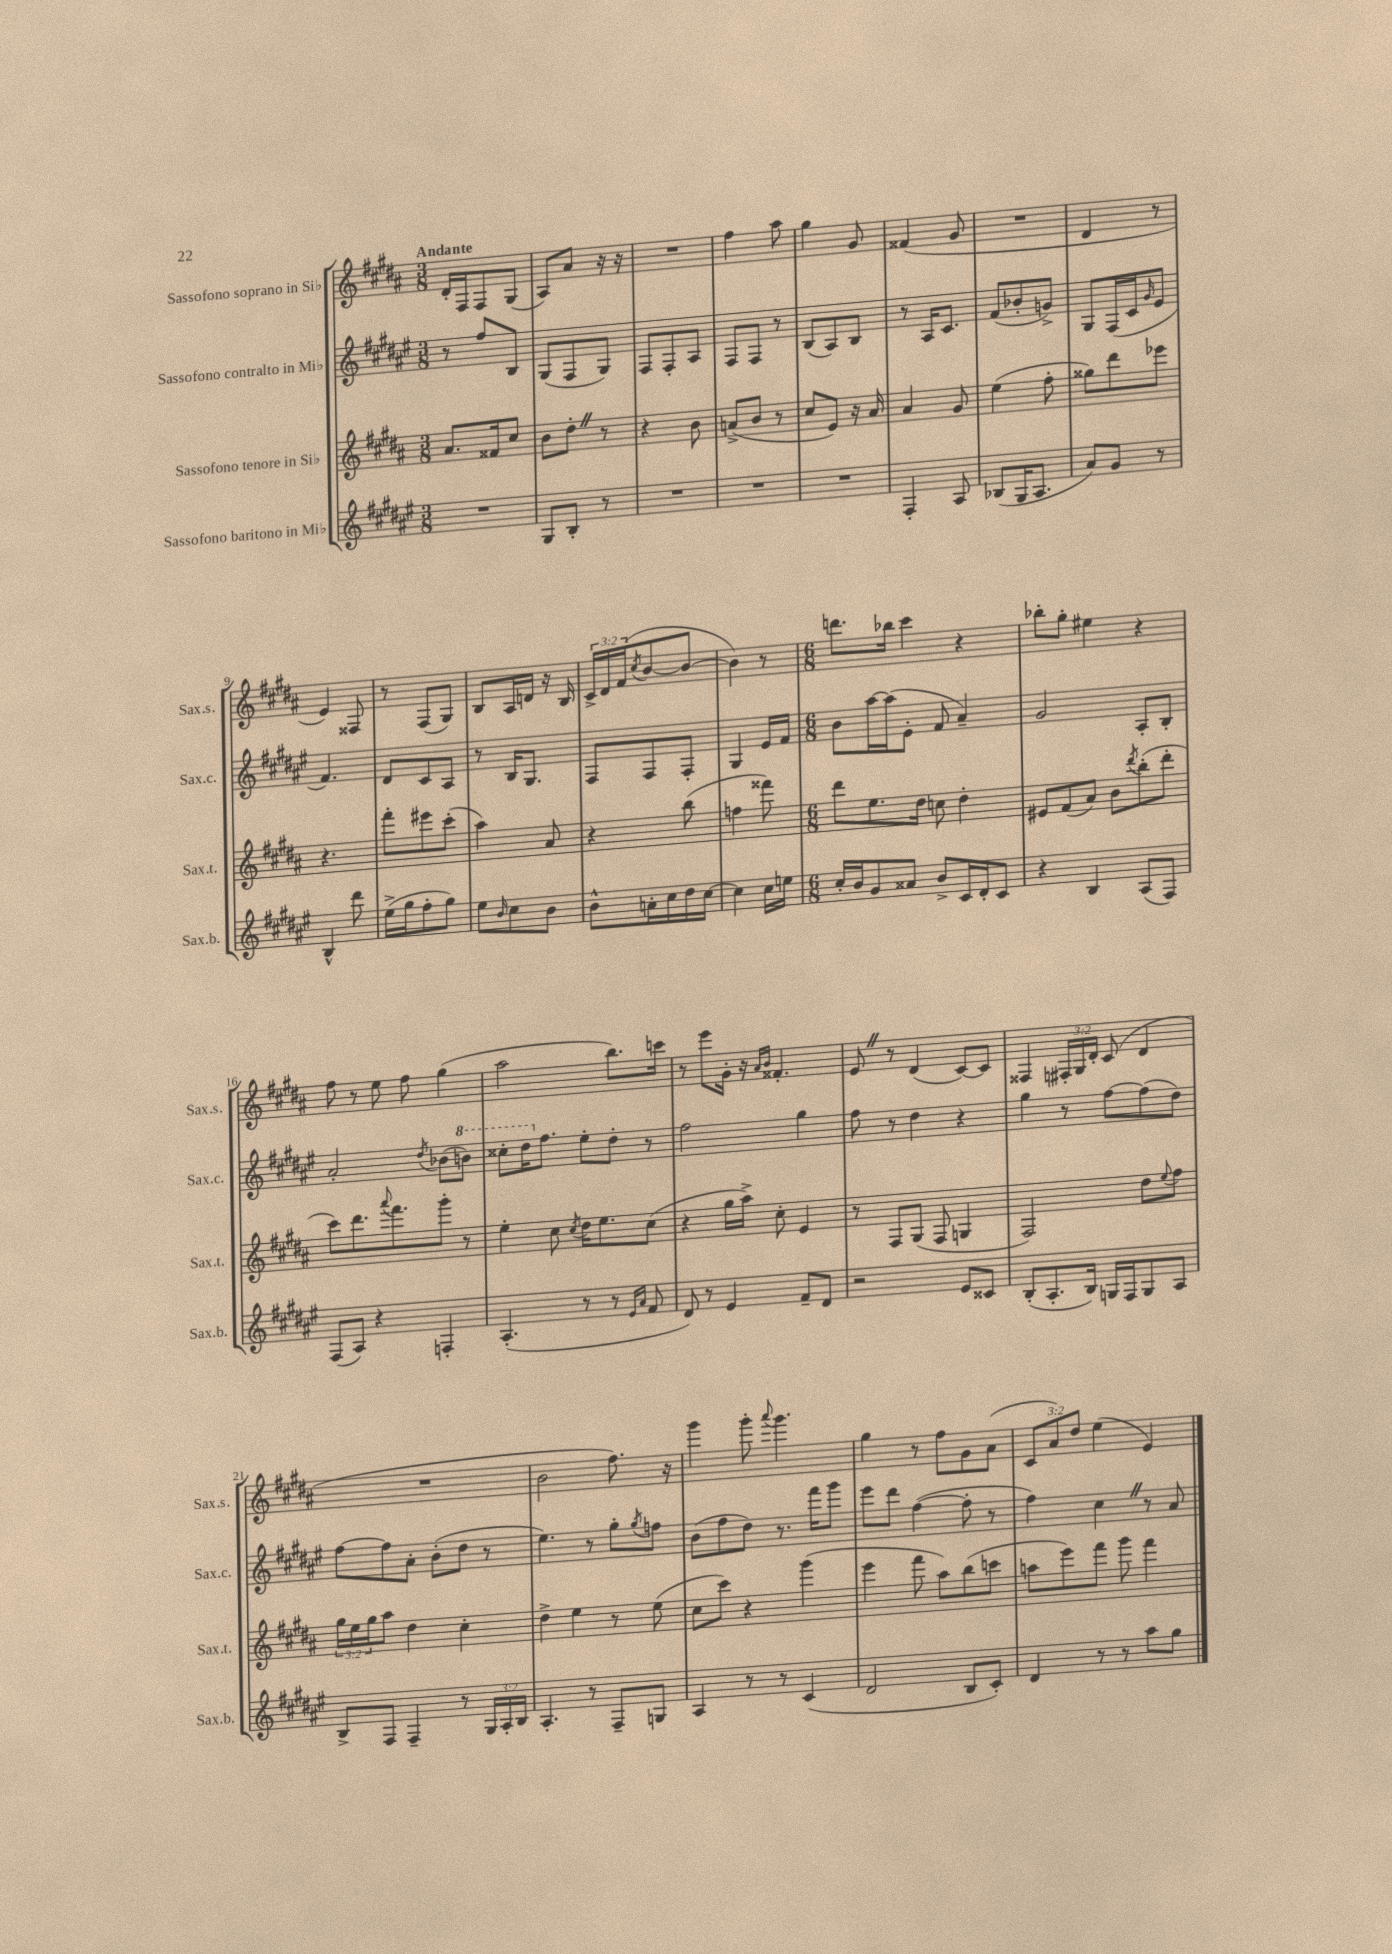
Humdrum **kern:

**kern	**kern	**kern	**kern
*part4	*part3	*part2	*part1
*staff4	*staff3	*staff2	*staff1
*I"Sassofono baritono in Mi♭	*I"Sassofono tenore in Si♭	*I"Sassofono contralto in Mi♭	*I"Sassofono soprano in Si♭
*I'Sax.b.	*I'Sax.t.	*I'Sax.c.	*I'Sax.s.
*clefG2	*clefG2	*clefG2	*clefG2
*k[f#c#g#d#a#e#]	*k[f#c#g#d#a#]	*k[f#c#g#d#a#e#]	*k[f#c#g#d#a#]
*M3/8	*M3/8	*M3/8	*M3/8
=1	=1	=1	=1
!	!	!	!LO:TX:a:B:t=Andante
4.r	8.a#/L	8r	16d#'/LL
.	.	.	16F#/J
.	.	8ff#/L	8F#/
.	16f##X/k	.	.
.	8cc#/J	8B/J	(8G#/J
=2	=2	=2	=2
8G#/L	8b\L	(8G#/L	8A#/L)
8B'/J	8dd#'Z\J	8F#/	8a#/J
8r	8r	8G#/J)	16r
.	.	.	16r
=3	=3	=3	=3
4.r	4r	8F#/L	4.r
.	.	8F#'/	.
.	8b\	8A#/J	.
=4	=4	=4	=4
4.r	(8an^/L	8F#/L	4ff#\
.	8b/J	8F#/J	.
.	8r	8r	8aa#\
=5	=5	=5	=5
4.r	8cc#/L	(8B/L	4gg#\
.	8e/J)	8A#/)	.
.	16r	8B/J	8g#/
.	16a#/	.	.
=6	=6	=6	=6
4F#'/	4a#/	8r	(4f##X/
.	.	16A#/KL	.
.	.	8.c#/J	.
8A#/	8g#/	.	8g#/
=7	=7	=7	=7
(8B-X/L	(4ee\	(8f#/L	4.r
16G#/K	.	8b-X'/	.
8.A#/J	.	.	.
.	8ff#'\	8gn^/J)	.
=8	=8	=8	=8
8a#/L)	8gg##X\L)	8G#/L	4d#/
8g#/J	8ddd#\	(16F#/L	.
.	.	16c#/J	.
.	.	16qqg#/	.
8r	8eee-X\J	8e#/J	8r
!!LO:LB:g=z
=9	=9	=9	=9
4B^^/	4.r	4.f#/)	4e/)
8ddd#\	.	.	8F##X/
=10	=10	=10	=10
(16ee#^\LL	8fff#'\L	8d#/L	8r
16gg#\J	.	.	.
8ff#'\	8eee#X\	8c#/	(8F#/L
8gg#\J)	(8ccc#'\J	8A#/J	8G#/J)
=11	=11	=11	=11
8ee#\L	4aa#\)	8r	8B/L
16qqb/	.	.	.
8cc#\	.	16B/KL	16A#/L
.	.	8.G#/J	16dn/JJ
8b\J	8a#/	.	16r
.	.	.	16B/
=12	=12	=12	=12
8b^^\L	4r	8F#/L	24c#^/LL
.	.	.	24d#/
.	.	.	(24f#/J
.	.	.	8qcc#/
16an'\L	.	8F#/	[8b/
16cc#\	.	.	.
16dd#\	(8bb\	8F#'/J	8b/J_
[16cc#\JJ	.	.	.
=13	=13	=13	=13
4cc#\]	4ffn\	4G#/	4b\])
16cc#\LL	8fff##X\)	16e#/LL	8r
16een\JJ	.	16f#/JJ	.
=14	=14	=14	=14
*M6/8	*M6/8	*M6/8	*M6/8
16cc#'/LL	8ddd#\L	8b\L	8.dddn\L
16b/J	.	.	.
8g#/	8.ee\	[16aa#\L	.
.	.	(16aa#\J]	16bb-X\Jk
8a##X/J	.	8e#'\J	4ccc#\
.	16dd#\Jk	.	.
8b^/L	8ccn\	8f#/	.
16c#/L	4dd#'\	4a#~/)	4r
16d#'/J	.	.	.
8c#/J	.	.	.
=15	=15	=15	=15
4r	8e#X/L	2g#/	8bb-X'\L
.	(8f#/	.	8gg#'\J
4B/	8a#/J)	.	4ee#X\
.	8b\L	.	.
.	8qddd#/	.	.
(8A#/L	(8bb'\	8A#'/L	4r
8F#/J)	8ddd#'\J	8B'/J	.
!!LO:LB:g=z
=16	=16	=16	=16
(8F#/L	8ccc#\L)	2a#'/	8ff#\
8A#/J)	8.ddd#\	.	8r
4r	.	.	8ee\
.	8qqaaa#/	.	.
.	8.fff#\	.	.
.	.	.	8ff#\
.	.	8qdd#/	.
4Fn'/	8ggg#'\J	(8b-X\L	(4gg#\
*	*	*8va	*
.	8r	8bbn\J)	.
=17	=17	=17	=17
(4.A#'/	4ee'\	8ccc##X'\L	2aa#\
.	.	16ddd#\K	.
*	*	*X8va	*
.	.	8.ff#\J	.
.	8cc#\	.	.
.	8qcc#/	.	.
8r	16dd#\KL	8ee#'\L	.
.	8.ee\	.	.
8r	.	8dd#'\J	8.bb\L)
16qqe#/LL	.	.	.
16qqa#/JJ	.	.	.
8f#/	(8cc#\J	8r	.
.	.	.	16cccn\Jk
=18	=18	=18	=18
8d#/)	4r	2ff#\	8r
8r	.	.	8eee\L
4e#/	16gg#\LL	.	16g#'\Jk
.	16aa#^\JJ)	.	16r
.	.	.	16qqa#/LL
.	.	.	16qqb/JJ
.	8cc#'\	.	4.f##X'/
8f#~/L	4e/	4gg#\	.
8d#/J	.	.	.
=19	=19	=19	=19
2r	8r	8ff#\	8eZ/
.	8F#/L	8r	8r
.	(8G#/J	4dd#\	(4d#/
.	8F#/	.	.
8e#/L	4Gn/	4r	[8c#/L)
8c##X/J	.	.	8c#/J]
=20	=20	=20	=20
(8B'/L	2F#/)	4gg#\	4F##X/
8.A#'/	.	.	.
.	.	8r	24F#X'/LL
.	.	.	24G#/
16B/Jk)	.	.	.
.	.	.	24d#'/JJ
16Gn/LL	.	[8ff#\L	(8c#/
16F#/J	.	.	.
8G/	8dd#\L	(8ff#\]	4d#/
.	8qqee/	.	.
8A#/J	8ff#\J	8dd#\J)	.
!!LO:LB:g=z
=21	=21	=21	=21
8B^/L	24gg#\LL	[8ff#\L	2.r
.	24ee\	.	.
.	24gg#\J	.	.
8F#/J	8aa#\J	8ff#\]	.
4F#~/	4dd#\	8a#'\J	.
.	.	(8b'\L	.
8r	4cc#'\	8dd#\J	.
24G#/LL	.	8r	.
24A#'/	.	.	.
24B/JJ	.	.	.
=22	=22	=22	=22
4.A#'/	4dd#^\	4.ee#\)	2b\
.	4ee\	.	.
8r	.	8r	.
8F#~/L	8r	8gg#'\L	8.ff#\)
.	.	8qgg#/	.
8Gn/J	(8ee\	8ffn\J	.
.	.	.	16r
=23	=23	=23	=23
4A#/	8cc#\L	(8b\L	4ggg#\
.	8ccc#\J)	8ff#\	.
8r	4r	8dd#\J)	8ggg#'\
.	.	.	8qqaaa#/
8r	.	8.r	4.ggg#\
(4c#/	(4ggg#\	.	.
.	.	16fff#\KL	.
.	.	8ggg#\J	.
=24	=24	=24	=24
2d#/	4eee\	8eee#\L	4gg#\
.	.	8ddd#\J	.
.	8fff#\	([4ff#\	8r
.	8aa#\L)	.	8ff#\L
8B/L	(8bb\	8ff#'\]	8g#\
8c#'/J)	8cccn\J	8r	(8a#\J
=25	=25	=25	=25
4d#/	8aan\L	4ff#\)	12c#/L
.	.	.	12a#/)
.	8eee\)	.	.
.	.	.	12dd#/J
8r	8fff#\J	4cc#Z\	(4ee\
8r	8ggg#\	.	.
8aa#\L	4fff#\	8r	4e/)
8gg#\J	.	8a#/	.
==	==	==	==
*-	*-	*-	*-
